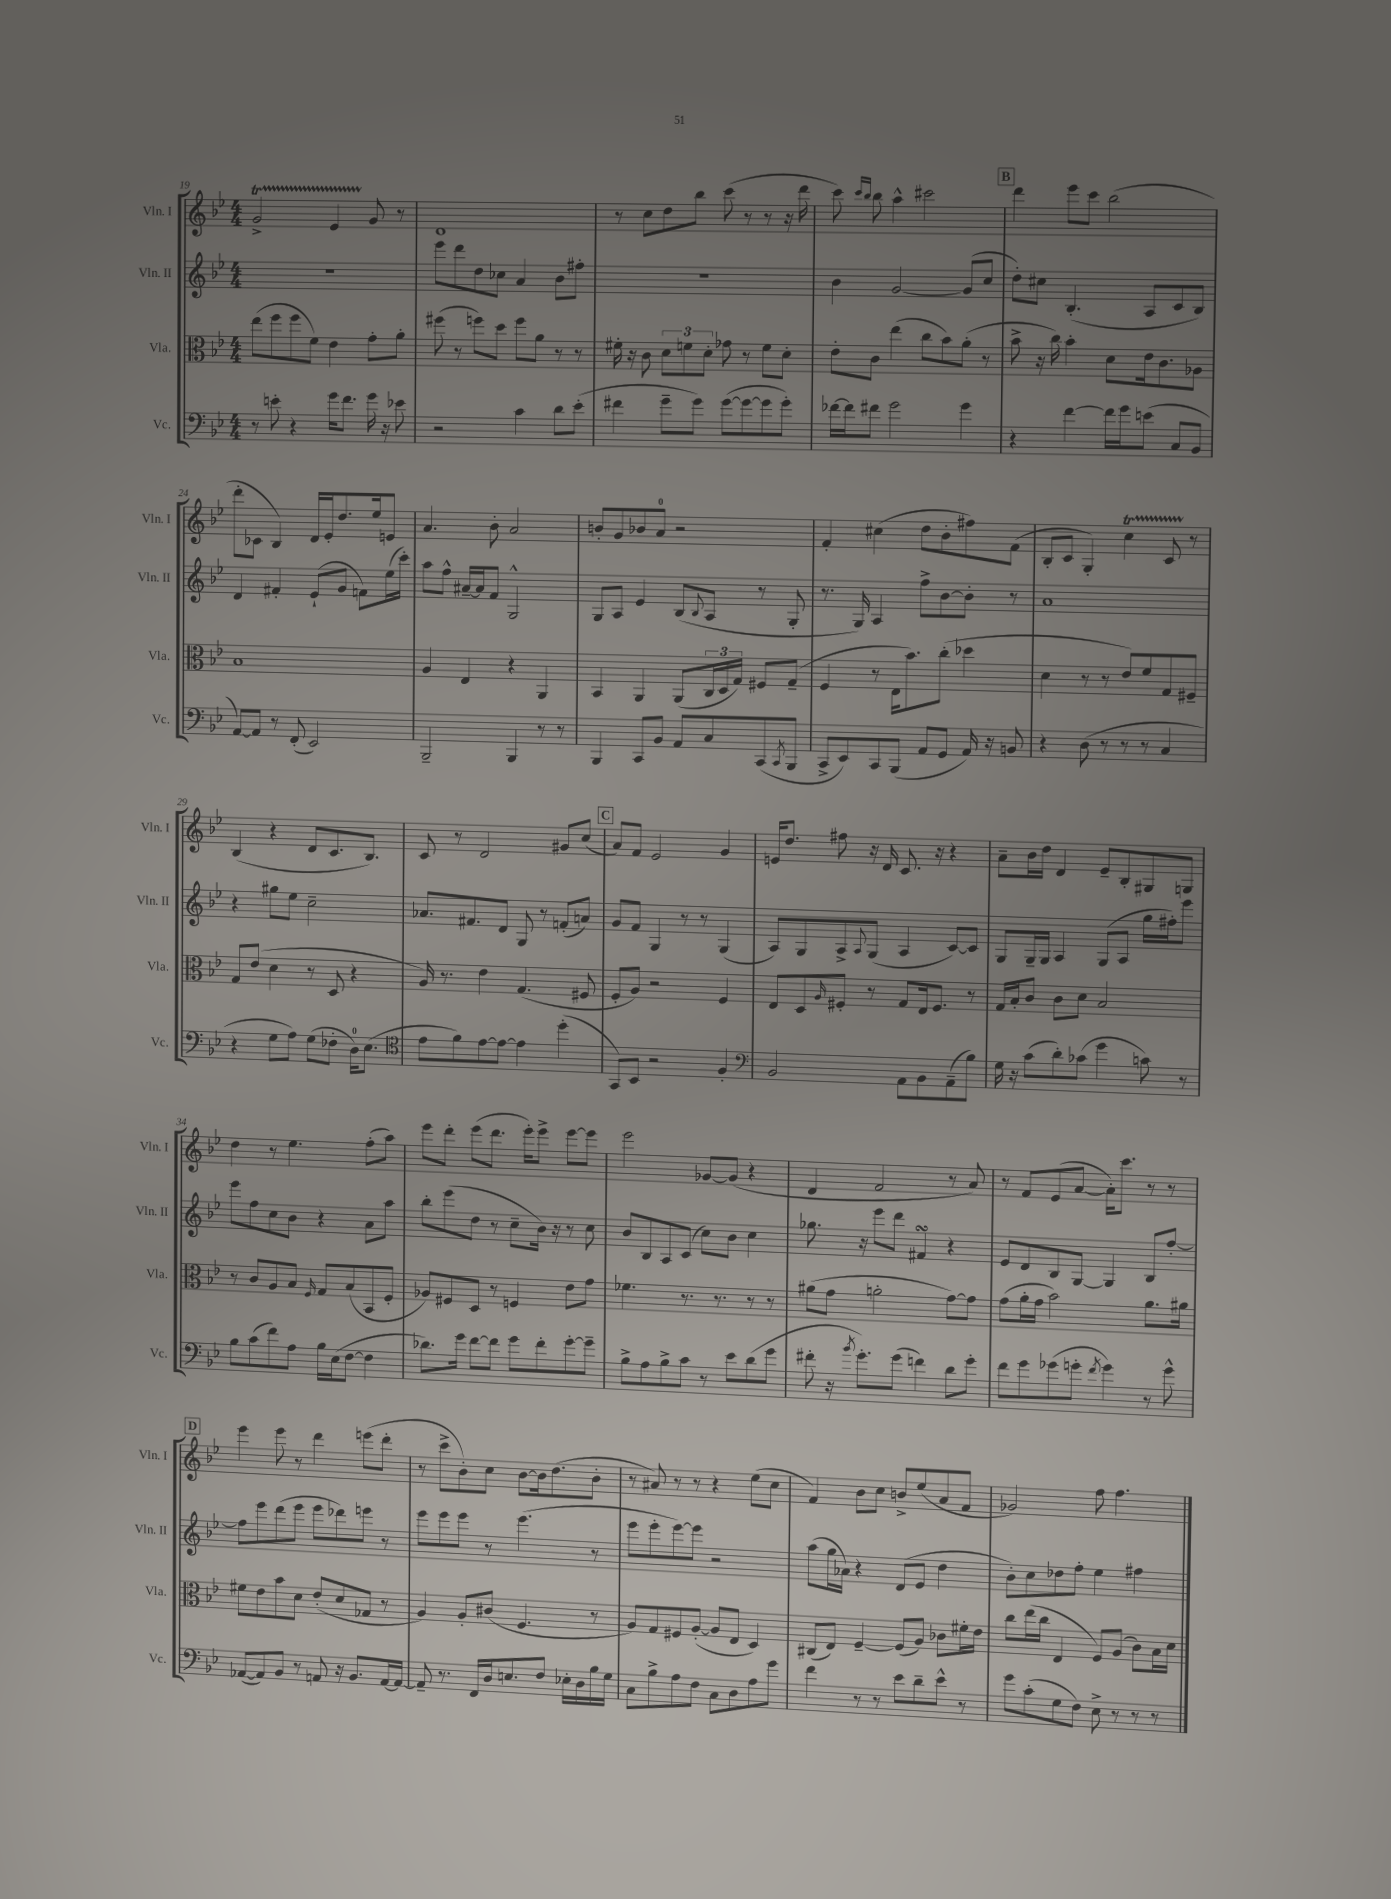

**kern	**kern	**kern	**kern
*staff4	*staff3	*staff2	*staff1
*clefF4	*clefC3	*clefG2	*clefG2
*k[b-e-]	*k[b-e-]	*k[b-e-]	*k[b-e-]
*M4/4	*M4/4	*M4/4	*M4/4
8r	(8ee-	1r	2g^
8e'	8ff	.	.
4r	8ff	.	.
.	8f)	.	.
16g	4e-	.	4e-
8.f	.	.	.
16g	8g'	.	8g
16r	.	.	.
8e-	8a'	.	8r
=	=	=	=
2r	(8ff#	8eee-	1d
.	8r	8ddd	.
.	8ff)	8dd	.
.	8dd	8cc-	.
4c	8ff	4a	.
.	8a	.	.
8d	8r	8b-	.
(8e-'	8r	8ff#'	.
=	=	=	=
4f#	16f#'	1r	8r
.	16r	.	.
.	8c	.	8cc
8g~	12d	.	8dd
.	12f	.	.
8g)	.	.	8bb-
.	12d'	.	.
([8g	8g-	.	(8ccc
8g_	8r	.	8r
8g]	8f	.	8r
8g')	8d'	.	16r
.	.	.	16ddd
=	=	=	=
[16f-	8e-'	4b-	8ccc)
16f-]	.	.	.
.	.	.	16qqccc
.	.	.	16qqbb-
8f#	8c	.	8bb-
2g	(4ee-	[2g	4aa^^
.	8cc	.	2ccc#
.	8b-)	.	.
4g	(8a'	(8g]	.
.	8r	8cc	.
=	=	=	=
4r	8b-^	8dd')	4ddd
.	16r	8cc#	.
.	16cc)	.	.
[4f	4b-'	(4.B-'	8eee-
.	.	.	8ccc
16f]	8d	.	(2bb-
16g	.	.	.
(8e	16e-	8A	.
.	8.c	.	.
8C	.	8c	.
8BB-	8A-	8B-)	.
=	=	=	=
[8AA)	1B-	4d	8ddd'
8AA]	.	.	8c-
8r	.	4f#'	4B-)
(8FF'	.	.	.
2EE-)	.	(8e-`	16d
.	.	.	16e-'
.	.	8g	8.dd
.	.	8f)	.
.	.	.	16ee-
.	.	(16ee-	8e
.	.	16ccc')	.
=	=	=	=
2BBB-~	4A	8aa	4.a
.	.	8ff^^	.
.	4E-	[16a#~	.
.	.	16a#]	.
.	.	8f	8b-'
4BBB-	4r	2G^^	2a
8r	4AA	.	.
8r	.	.	.
=	=	=	=
4BBB-	4BB-	8G	8b'
.	.	8A	8g
8CC	4AA	4e-	8b-
8BB-	.	.	8a
8AA	(8AA	(8B-	2r
.	.	8qqB-	.
8C	24C	8A	.
.	24D	.	.
.	24G)	.	.
(8CC	8F#	8r	.
8qCC	.	.	.
8BBB-	(8G~	8G'	.
=	=	=	=
8CC^	4F	8.r	4f'
8EE-)	.	.	.
.	.	16G)	.
8CC	8r	4A	(4cc#
(8BBB-	16E-	.	.
.	8.b-)	.	.
8AA	.	8ff^	8dd
8GG	(8cc'	[8b-	8b-'
16AA)	4dd-	8b-']	8ff#)
16r	.	.	.
8BB	.	8r	(8f
=	=	=	=
4r	4d	1a	8B-'
.	.	.	8c
(8D	8r	.	4G')
8r	8r	.	.
8r	8e-)	.	4cc
8r	8f	.	.
4C	8G	.	8c
.	8F#~	.	8r
=	=	=	=
4r	8G	4r	(4B-
.	(8e-	.	.
8G	4d	8gg#	4r
8A)	.	8ee-	.
(8G	8r	2cc~	8d
8F-'	8D	.	8.c
16D)	4r	.	.
(8.E-	.	.	8.B-)
=	=	=	=
*clefC4	*	*	*
8e-	16A)	8.a-	8c
.	8.r	.	.
8f)	.	.	8r
.	.	8.f#	.
[8e-	4e-	.	2d
8e-_	.	8d	.
4e-]	(4.G	8G	.
.	.	8r	.
(4dd'	.	(8f'	8g#
.	8F#	8a)	(8cc
=	=	=	=
8GG)	8F'	8g	8a)
8BB-	8A)	8f	8f
2r	2r	4G	2e-
.	.	8r	.
.	.	8r	.
4F'	4F	(4G	4g
=	=	=	=
*clefF4	*	*	*
2BB-	8E-	8A)	16e
.	.	.	8.dd
.	8D	8G	.
.	16qqA	.	.
.	8F#'	8A^	8ff#
.	.	8qqA	.
.	8r	(8G	16r
.	.	.	16d
8AA	8G	4A	8.c
8BB-	16E-	.	.
.	8.F#	.	16r
(8AA~	.	[8c)	4r
8B-)	8r	8c]	.
=	=	=	=
16G	16G	8G	8a~
16r	16B-'	.	.
(8c	8c	16G~	16b-
.	.	16G	16dd
8d')	8c	4A	4d
(8c-	8d	.	.
4g	2B-	(8G	8e-~
.	.	8A	8B-'
8c)	.	16gg	8G#
.	.	16ff#')	.
8r	.	8eee-	8G
=	=	=	=
8B-	8r	8eee-	4dd
(8c	8c	8ff	.
8f)	8A	8cc	8r
8A	8B-	8b-	4.ee-
.	16qqF	.	.
16B-	8G	4r	.
(16E-	.	.	.
[8F	(8B-	.	.
4F]	8BB-	8a	(8ff'
.	8F'	8aa	8aa)
=	=	=	=
8.d-)	8A-)	8bb-'	8eee-
.	8F#	(8eee-	8ddd'
16g	.	.	.
[8f	8D	8dd	(8eee-
8f]	8r	8r	8.ddd
8g	4F	8cc~	.
.	.	.	16eee-')
8f'	.	16b-)	8eee-^
.	.	16r	.
[8g'	8e-	8r	[8eee-
8g~]	8g	8cc	8eee-]
=	=	=	=
8B-^	4.f-	8b-	2eee-
8A	.	8B-	.
8B-^	.	8A	.
8c	8.r	(8c	.
8r	.	8cc)	[8g-
.	8.r	.	.
8e-	.	8b-	(8g-]
(8d	8r	4cc	4r
8g	8r	.	.
=	=	=	=
8f#'	(8a#	8.gg-	4d
16r	8g	.	.
8qb-	.	.	.
8.g')	.	16r	.
.	2a'	8eee-	2f
(8g	.	8ddd	.
4f)	.	4f#	.
8d	[8g)	4r	8r
8g'	8g]	.	8a)
=	=	=	=
8f	(8g	8e-	8r
8g	16a'	8d	8f
.	16g	.	.
(8g-	2b-)	8B-	(8e-
8g'	.	[8G	[8a
8qf	.	.	.
4g)	.	4G]	16a'])
.	.	.	8.ccc
8r	8.a	8B-	8r
8g^^	.	[8ff'	8r
.	16a#	.	.
=	=	=	=
([8AA-	8f#	8ff]	4eee-
8AA-])	8e-	8eee-	.
8BB-	8b-	(8ddd	8eee-
8r	8d	8eee-	8r
8AA	(8e-'	8eee-	4ddd
16r	8d	8ddd-)	.
8.BB-	.	.	.
.	8G-	8eee	(8eee
[16AA	8r	8r	8ddd'
16AA_	.	.	.
=	=	=	=
8AA~]	4A)	8eee-	8r
8.r	.	8eee-	8ccc^
.	8A'	8eee-	8b-')
16FF	.	.	.
16D	(8c#	8r	8cc
8.E	.	.	.
.	4.F	(4.eee-	[8b-
8F	.	.	16b-]
.	.	.	(8.dd
16E-'	.	.	.
16D	.	.	.
16B-	8r	8r	8b-'
16G	.	.	.
=	=	=	=
8C	8A)	8eee-	8r
8B-^	8G	8eee-'	8a#)
8A	8F#	[8eee-)	8r
8F	([8A'	8eee-]	8r
8C	8A]	2r	4r
8D	8E-	.	.
8A	4D)	.	(8ee-
8g	.	.	8cc
=	=	=	=
4f	(8C#	(8aa	4f)
.	8E-)	16gg	.
.	.	16a-)	.
8r	[4F~	4r	8b-
8r	.	.	8cc
8e-	(8F]	(8d	8b^
8d~	8A)	8e-	(8ee-
8e-^^	8c-	4dd	8a
8r	16f#'	.	8f
.	16e-	.	.
=	=	=	=
8g	8cc	8b-')	2g-)
(8c'	(16ee-	8cc	.
.	16cc	.	.
8G	4E-	8dd-	.
8F)	.	8ff'	.
8E-^	8F)	4ee-	8ff
8r	(8A	.	4.ff
8r	8c)	4ff#	.
8r	16B-	.	.
.	16d	.	.
==	==	==	==
*-	*-	*-	*-
